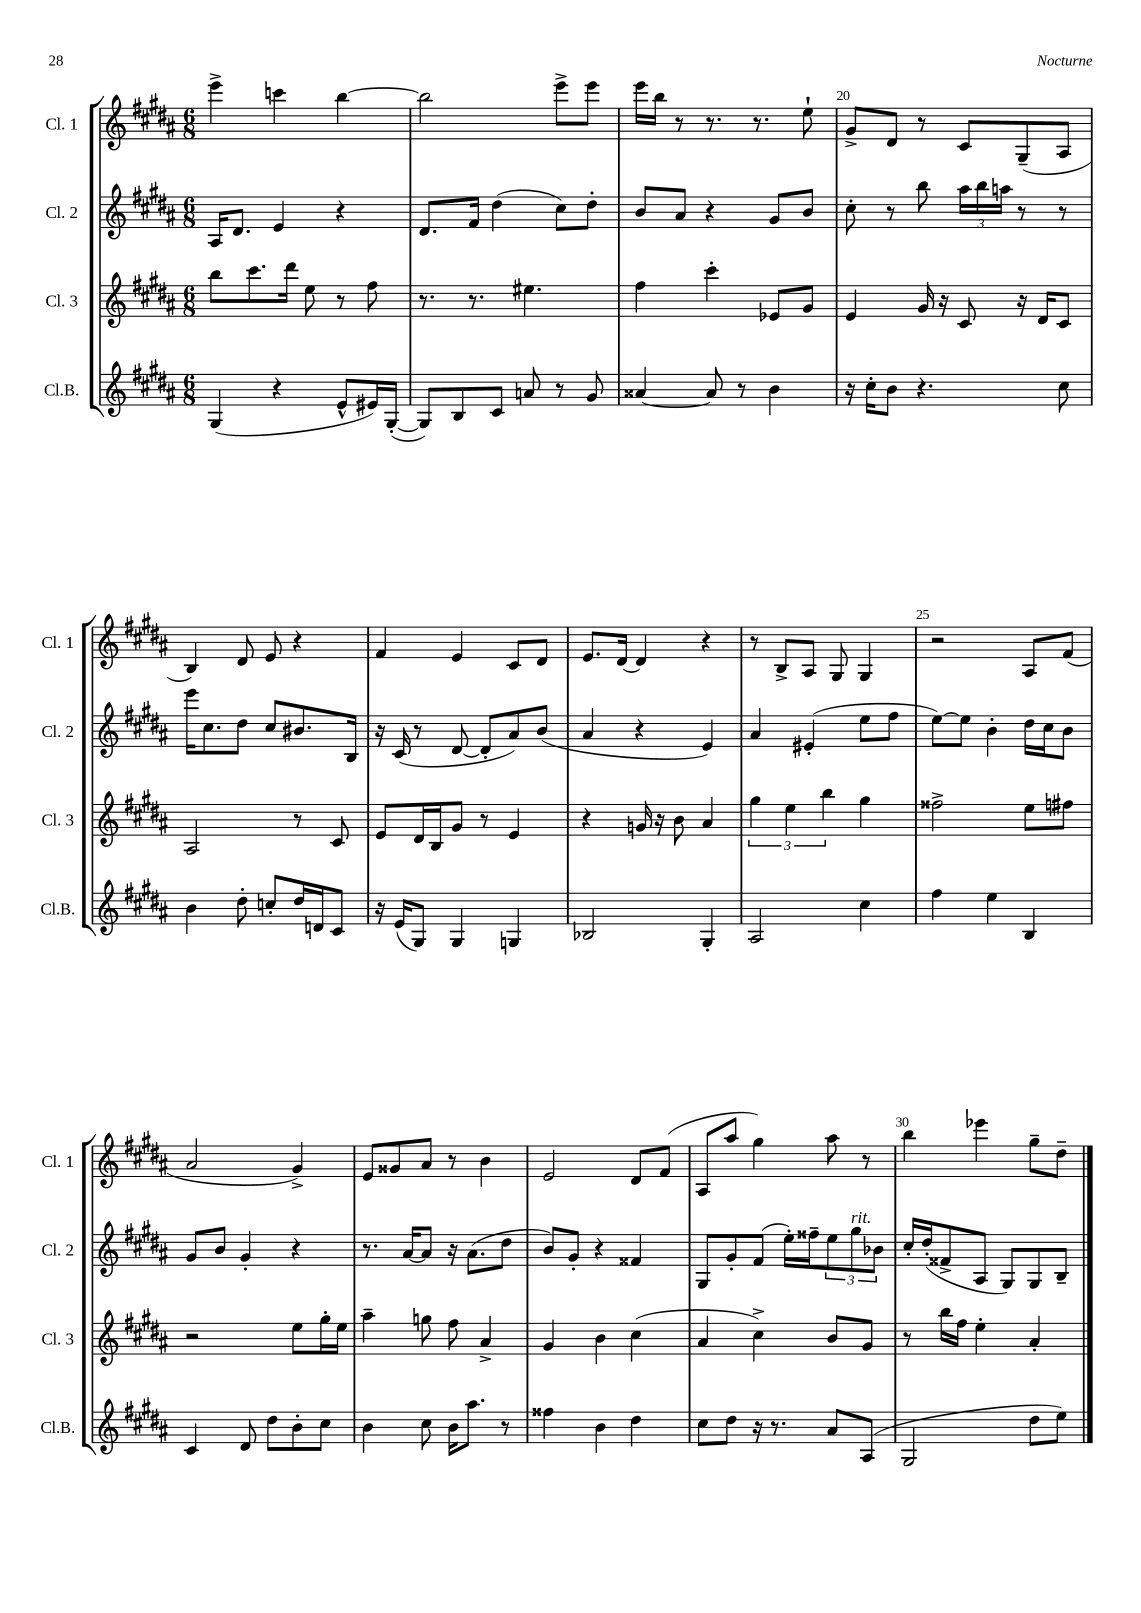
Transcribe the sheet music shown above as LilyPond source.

<<
\new StaffGroup <<
\new Staff = "s0" \with { instrumentName = "Cl. 1" shortInstrumentName = "Cl. 1" } {
    \clef treble \key b \major \numericTimeSignature \time 6/8
    e'''4-> c'''4 b''4~ |
    b''2 e'''8-> e'''8 |
    e'''16 b''16 r8 r8. r8. e''8-! |
    gis'8-> dis'8 r8 cis'8 gis8--( ais8 |
    b4) dis'8 e'8 r4 |
    fis'4 e'4 cis'8 dis'8 |
    e'8. dis'16~ dis'4 r4 |
    r8 b8-> ais8 gis8 gis4 |
    r2 ais8 fis'8( |
    ais'2 gis'4->) |
    e'8 gisis'8 ais'8 r8 b'4 |
    e'2 dis'8 fis'8( |
    ais8 ais''8 gis''4) ais''8 r8 |
    b''4 ees'''4 gis''8-- dis''8-- \bar "|." |
}
\new Staff = "s1" \with { instrumentName = "Cl. 2" shortInstrumentName = "Cl. 2" } {
    \clef treble \key b \major \numericTimeSignature \time 6/8
    ais16 dis'8. e'4 r4 |
    dis'8. fis'16 dis''4( cis''8) dis''8-. |
    b'8 ais'8 r4 gis'8 b'8 |
    cis''8-. r8 b''8 \tuplet 3/2 { ais''16 b''16 a''16 } r8 r8 |
    e'''16 cis''8. dis''8 cis''8 bis'8. b16 |
    r16 cis'16( r8 dis'8~ dis'8-. ais'8) b'8( |
    ais'4 r4 e'4) |
    ais'4 eis'4-.( e''8 fis''8 |
    e''8~) e''8 b'4-. dis''16 cis''16 b'8 |
    gis'8 b'8 gis'4-. r4 |
    r8. ais'16~ ais'8 r16 ais'8.( dis''8 |
    b'8) gis'8-. r4 fisis'4 |
    gis8 gis'8-. fis'8( e''16-.) fisis''16-- \tuplet 3/2 { e''8 gis''8^\markup { \italic "rit." } bes'8 } |
    cis''16-. dis''16-.( fisis'8-> ais8 gis8) gis8 b8-- \bar "|." |
}
\new Staff = "s2" \with { instrumentName = "Cl. 3" shortInstrumentName = "Cl. 3" } {
    \clef treble \key b \major \numericTimeSignature \time 6/8
    b''8 cis'''8. dis'''16 e''8 r8 fis''8 |
    r8. r8. eis''4. |
    fis''4 cis'''4-. ees'8 gis'8 |
    e'4 gis'16 r16 cis'8 r16 dis'16 cis'8 |
    ais2 r8 cis'8 |
    e'8 dis'16 b16 gis'8 r8 e'4 |
    r4 g'16 r16 b'8 ais'4 |
    \tuplet 3/2 { gis''4 e''4 b''4 } gis''4 |
    fisis''2-> e''8 fis''8 |
    r2 e''8 gis''16-. e''16 |
    ais''4-- g''8 fis''8 ais'4-> |
    gis'4 b'4 cis''4( |
    ais'4 cis''4->) b'8 gis'8 |
    r8 b''16 fis''16 e''4-. ais'4-. \bar "|." |
}
\new Staff = "s3" \with { instrumentName = "Cl.B." shortInstrumentName = "Cl.B." } {
    \clef treble \key b \major \numericTimeSignature \time 6/8
    gis4( r4 e'8-^ eis'16) gis16~-.( |
    gis8) b8 cis'8 a'8 r8 gis'8 |
    aisis'4~ aisis'8 r8 b'4 |
    r16 cis''16-. b'8 r4. cis''8 |
    b'4 dis''8-. c''8-. dis''16 d'16 cis'8 |
    r16 e'16( gis8) gis4 g4 |
    bes2 gis4-. |
    ais2 cis''4 |
    fis''4 e''4 b4 |
    cis'4 dis'8 dis''8 b'8-. cis''8 |
    b'4 cis''8 b'16 ais''8. r8 |
    fisis''4 b'4 dis''4 |
    cis''8 dis''8 r16 r8. ais'8 ais8( |
    gis2 dis''8 e''8) \bar "|." |
}
>>
>>
\layout { \context { \Score currentBarNumber = #17 \override BarNumber.break-visibility = ##(#f #t #t) barNumberVisibility = #(every-nth-bar-number-visible 5) } }
